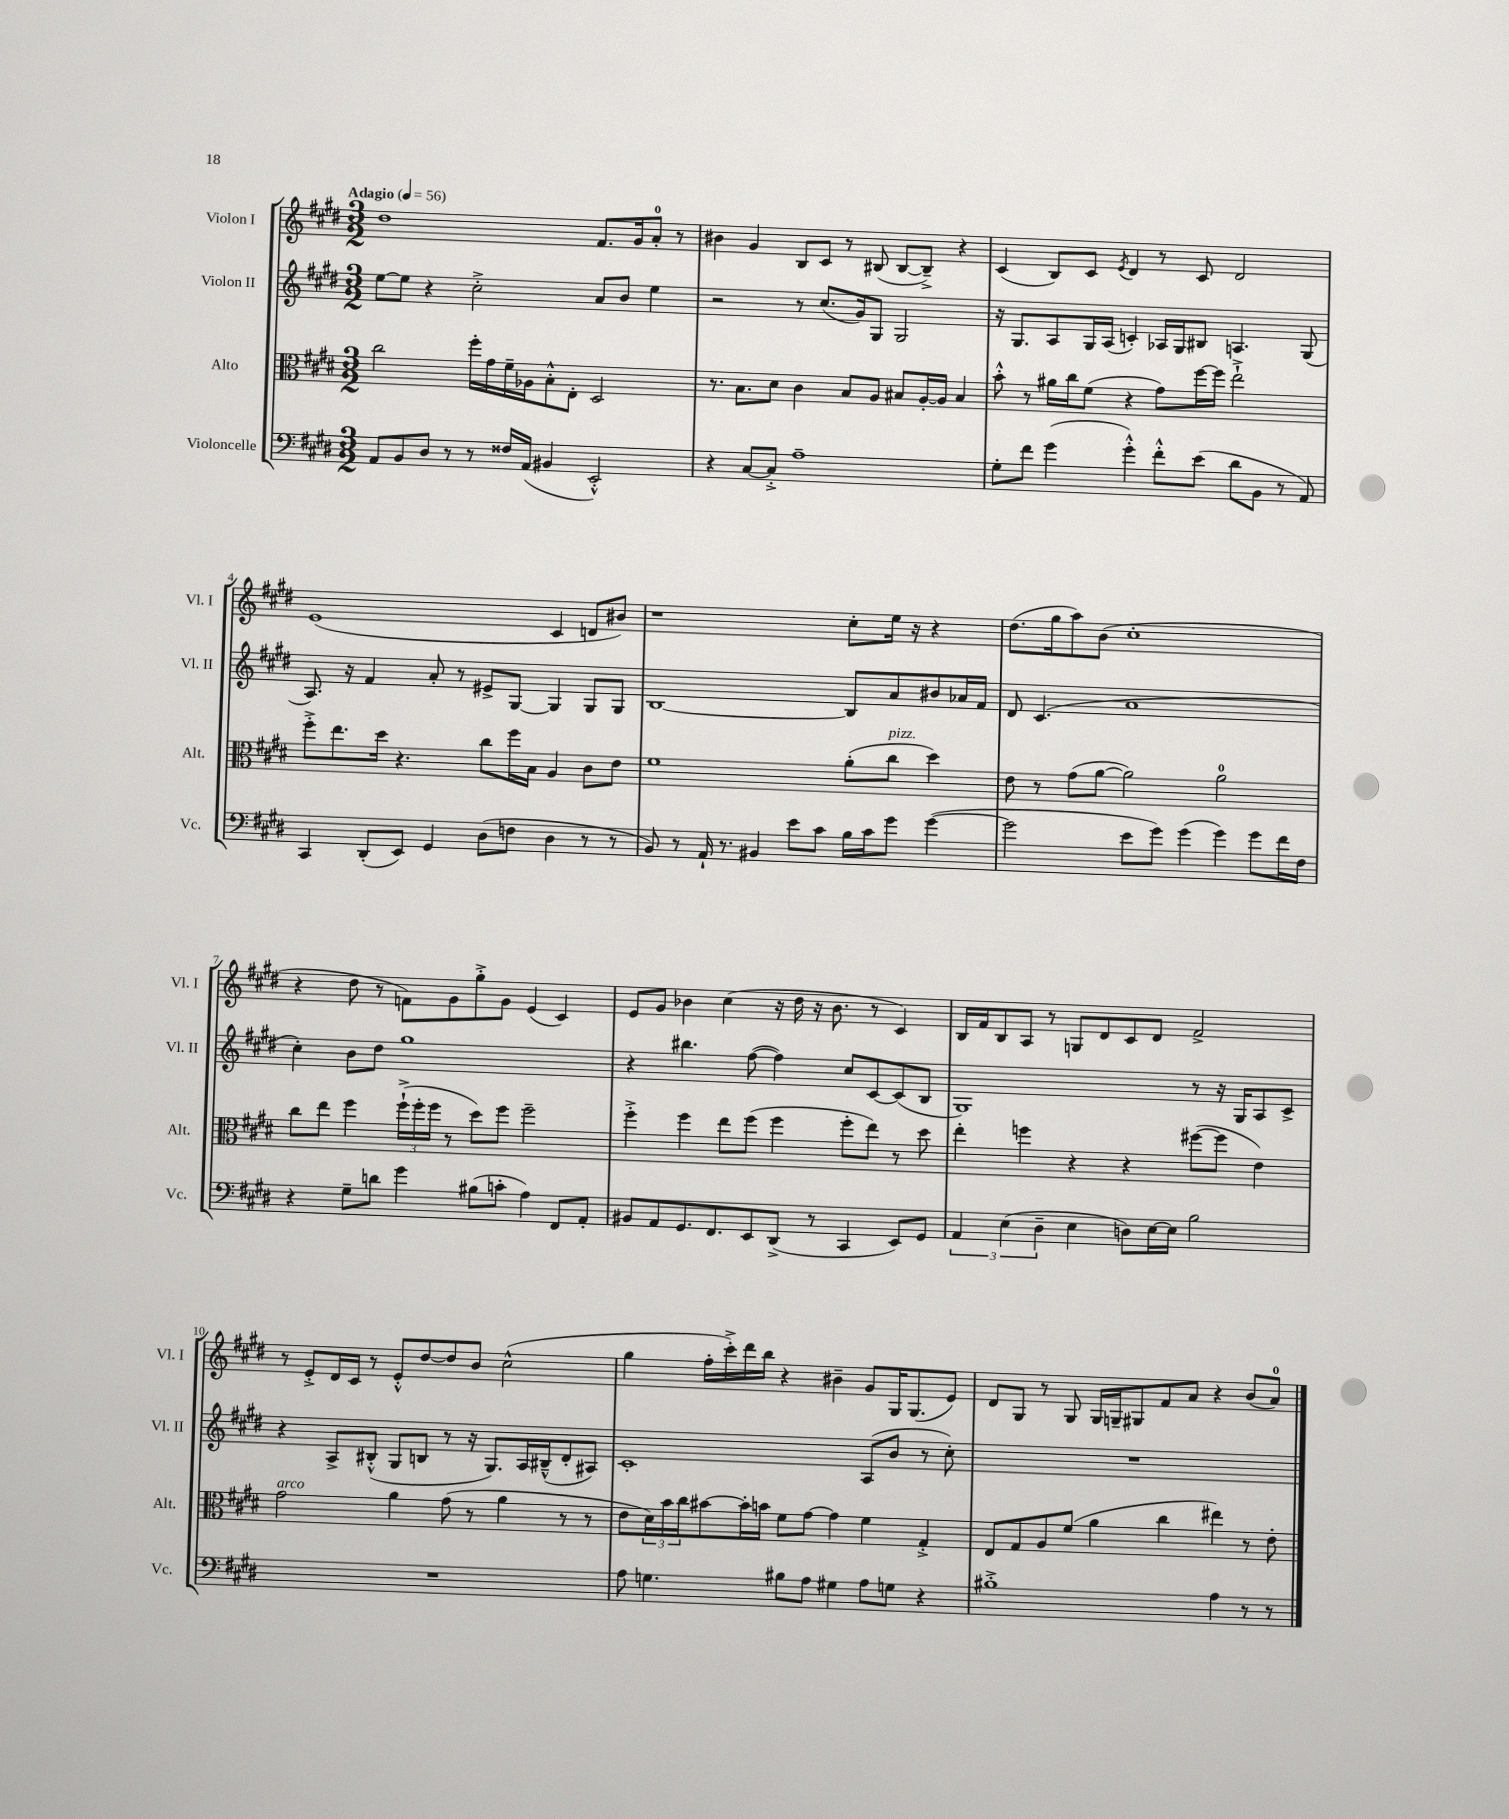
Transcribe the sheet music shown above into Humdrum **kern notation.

**kern	**kern	**kern	**kern
*staff4	*staff3	*staff2	*staff1
*clefF4	*clefC3	*clefG2	*clefG2
*k[f#c#g#d#]	*k[f#c#g#d#]	*k[f#c#g#d#]	*k[f#c#g#d#]
*M3/2	*M3/2	*M3/2	*M3/2
*MM56	*MM56	*MM56	*MM56
8AA/L	2cc#\	[8ee\L	1dd#
8BB/	.	8ee\]J	.
8D#/J	.	4r	.
8r	.	.	.
8r	16ff#'\LL	2cc#'^\	.
.	16g#\	.	.
16F##/LL	16f#~\	.	.
(16AA/JJ	16A-\J	.	.
4BB#/	8B'^^\	.	.
.	8E'\J	.	.
2EE'^^/)	2D#/	8a/L	8.f#/L
.	.	8b/J	.
.	.	.	16g#/k
.	.	4ee\	8a'/J
.	.	.	8r
=	=	=	=
4r	8.r	2r	4b#\
.	8.B\L	.	.
[8C#/L	.	.	4g#/
8C#'^/]J	8d#\J	.	.
1A~	4c#\	8r	8B/L
.	.	(8.cc#/L	8c#/J
.	8B/L	.	8r
.	.	16g#/k)	.
.	8A/J	8G#/J	(8B#/
.	8B#/L	2G#/	[8B#/L
.	[16A'/L	.	8B#~^/]J)
.	16A/]JJ	.	.
.	4B#/	.	4r
=	=	=	=
8G#'\L	8b'^^\	16r	(4c#/
.	.	8.G#/L	.
8f#\J	8r	.	.
(4g#\	16a#\LL	8A/	8B/L)
.	16cc#\J	.	.
.	(8f#\J	16G#/L	8c#/J
.	.	(16A/JJ	.
.	.	.	8qe/
4g#'^^\)	4r	4c'/)	4d#/
8f#'^^\L	8g#\L)	16A-/LL	8r
.	.	16G#/J	.
(8e\J	[16ff#\L	8B#/J	8c#/
.	16ff#\]JJ	.	.
8d#\L	2ee`^\	4.A/	2d#/
8BB\J	.	.	.
8r	.	.	.
8AA/)	.	(8G#/	.
=	=	=	=
4CC#/	8ff#'^\L	8.A/)	(1e
.	8.ee\	.	.
.	.	16r	.
(8DD#'/L	.	4f#/	.
.	16dd#\Jk	.	.
8EE/J)	4.r	.	.
4GG#/	.	8a'/	.
.	.	8r	.
(8D#\L	8cc#\L	8e#^/L	.
8F\J	16ff#\L	[8G#/J	.
.	16B\JJ	.	.
4D#\	4A/	4G#/]	4c#/
8r	8c#\L	8G#/L	8d/L
8r	8e\J	8G#/J	8b#/J)
=	=	=	=
8BB/)	1f#	[1B	1r
8r	.	.	.
16AA`/	.	.	.
8.r	.	.	.
4BB#/	.	.	.
8e\L	.	.	.
8c#\J	.	.	.
16B\LL	(8a'\L	8B/]L	8cc#'\L
16c#\J	.	.	.
8g#\J	8cc#\J	8a/	16ee\Jk
.	.	.	16r
([4g#\	4dd#\)	8b#/	4r
.	.	16a-/L	.
.	.	16f#/JJ	.
=	=	=	=
2g#\]	8e\	8d#/	(8.dd#\L
.	8r	(4.c#/	.
.	.	.	16gg#\k
.	(8g#\L	.	8aa\)
.	[8a\J	.	(8b\J
8e\L	2a\])	1a	1cc#'
8g#\J)	.	.	.
(4g#\	.	.	.
4g#\)	2a\	.	.
8g#\L	.	.	.
16f#\L	.	.	.
16F#\JJ	.	.	.
=	=	=	=
4r	8cc#\L	4cc#'\)	4r
.	8ee\J	.	.
8G#~\L	4ff#\	8b\L	8dd#\
8d\J	.	8dd#\J	8r
4g#\	(24ff#`^\LL	1gg#	8f\L)
.	24ff#'\	.	.
.	24ff#\JJ	.	.
.	8r	.	8g#\
(8B#\L	8dd#\L)	.	8gg#'^\
8c'\J	8ff#\J	.	8g#\J
4A\)	2ff#~\	.	(4e/
8FF#/L	.	.	4c#/)
8AA'/J	.	.	.
=	=	=	=
8BB#/L	4ff#'^\	4r	8e/L
8AA/	.	.	8g#/J
8.GG#/	4ff#\	4.bb#\	4b-\
8.FF#/	.	.	.
.	8ee\L	.	(4cc#\
8EE/	(8ff#\J	([8ff#\	.
(8DD#^/J	4ff#\	4ff#\])	16r
.	.	.	16dd#\
8r	.	.	16r
.	.	.	8.b-\
4CC#/	8ff#'\L	8cc#/L	.
.	8ee\J)	[8c#/	8r
8EE/L)	8r	(8c#/]	4c#/)
8GG#/J	8dd#\	8B/J	.
=	=	=	=
6AA/	4ee'\	1G#)	16B/LL
.	.	.	16f#/J
.	.	.	8B/
(6E\	.	.	.
.	4ff\	.	8A/J
6D#~\	.	.	.
.	.	.	8r
4E\	4r	.	8G/L
.	.	.	8d#/
8D\L)	4r	.	8c#/
[16E\L	.	.	8d#/J
16E\]JJ	.	.	.
2B\	([8ff#\L	8r	2f#^/
.	8ff#\]J	16r	.
.	.	16G#/LK	.
.	4e\)	8A/	.
.	.	8c#^/J	.
=	=	=	=
1.r	2g#\	4r	8r
.	.	.	8e'^/L
.	.	8A^/L	16d#/L
.	.	.	16c#/JJ
.	.	(8B#'^^/J	8r
.	4a\	8G#/L	8e'^^/L
.	.	8B/J	[8dd#/
.	(8g#\	8r	8dd#/]
.	8r	16r	8b/J
.	.	8.G#/L)	.
.	4a\	.	(2cc#^^\
.	.	16A/L	.
.	.	(16B#~^^/J	.
.	8r	8d#'/	.
.	8r	8A#/J)	.
=	=	=	=
8A\	8e\L	1c#'	4gg#\
4.G\	24d#\L)	.	.
.	24b\	.	.
.	24cc#\J	.	.
.	[8b#\	.	16ff#'\LL
.	.	.	16ccc#'^\)
.	16b#'\]L	.	16ddd#\
.	16b\JJ	.	16bb\JJ
8B#\L	8f#\L	.	4r
8A\J	[8g#\J	.	.
4G#\	4g#\]	.	4b#~\
8A\L	4f#\	(8A/L	8g#/L
8G\J	.	8b/J	16G#/K
.	.	.	(8.G#/
4r	4G#'^/	8r	.
.	.	8cc#'\)	8e/J)
=	=	=	=
1B#'^	8E/L	1.r	8d#/L
.	8G#/	.	8G#/J
.	8A/	.	8r
.	(8f#/J	.	8G#/
.	4a\	.	16G#/LL
.	.	.	16G~/J
.	.	.	8G#/
.	4cc#\	.	8f#/
.	.	.	8a/J
4A\	4ee#\)	.	4r
8r	8r	.	(8b/L
8r	8e'\	.	8a/J)
==	==	==	==
*-	*-	*-	*-
